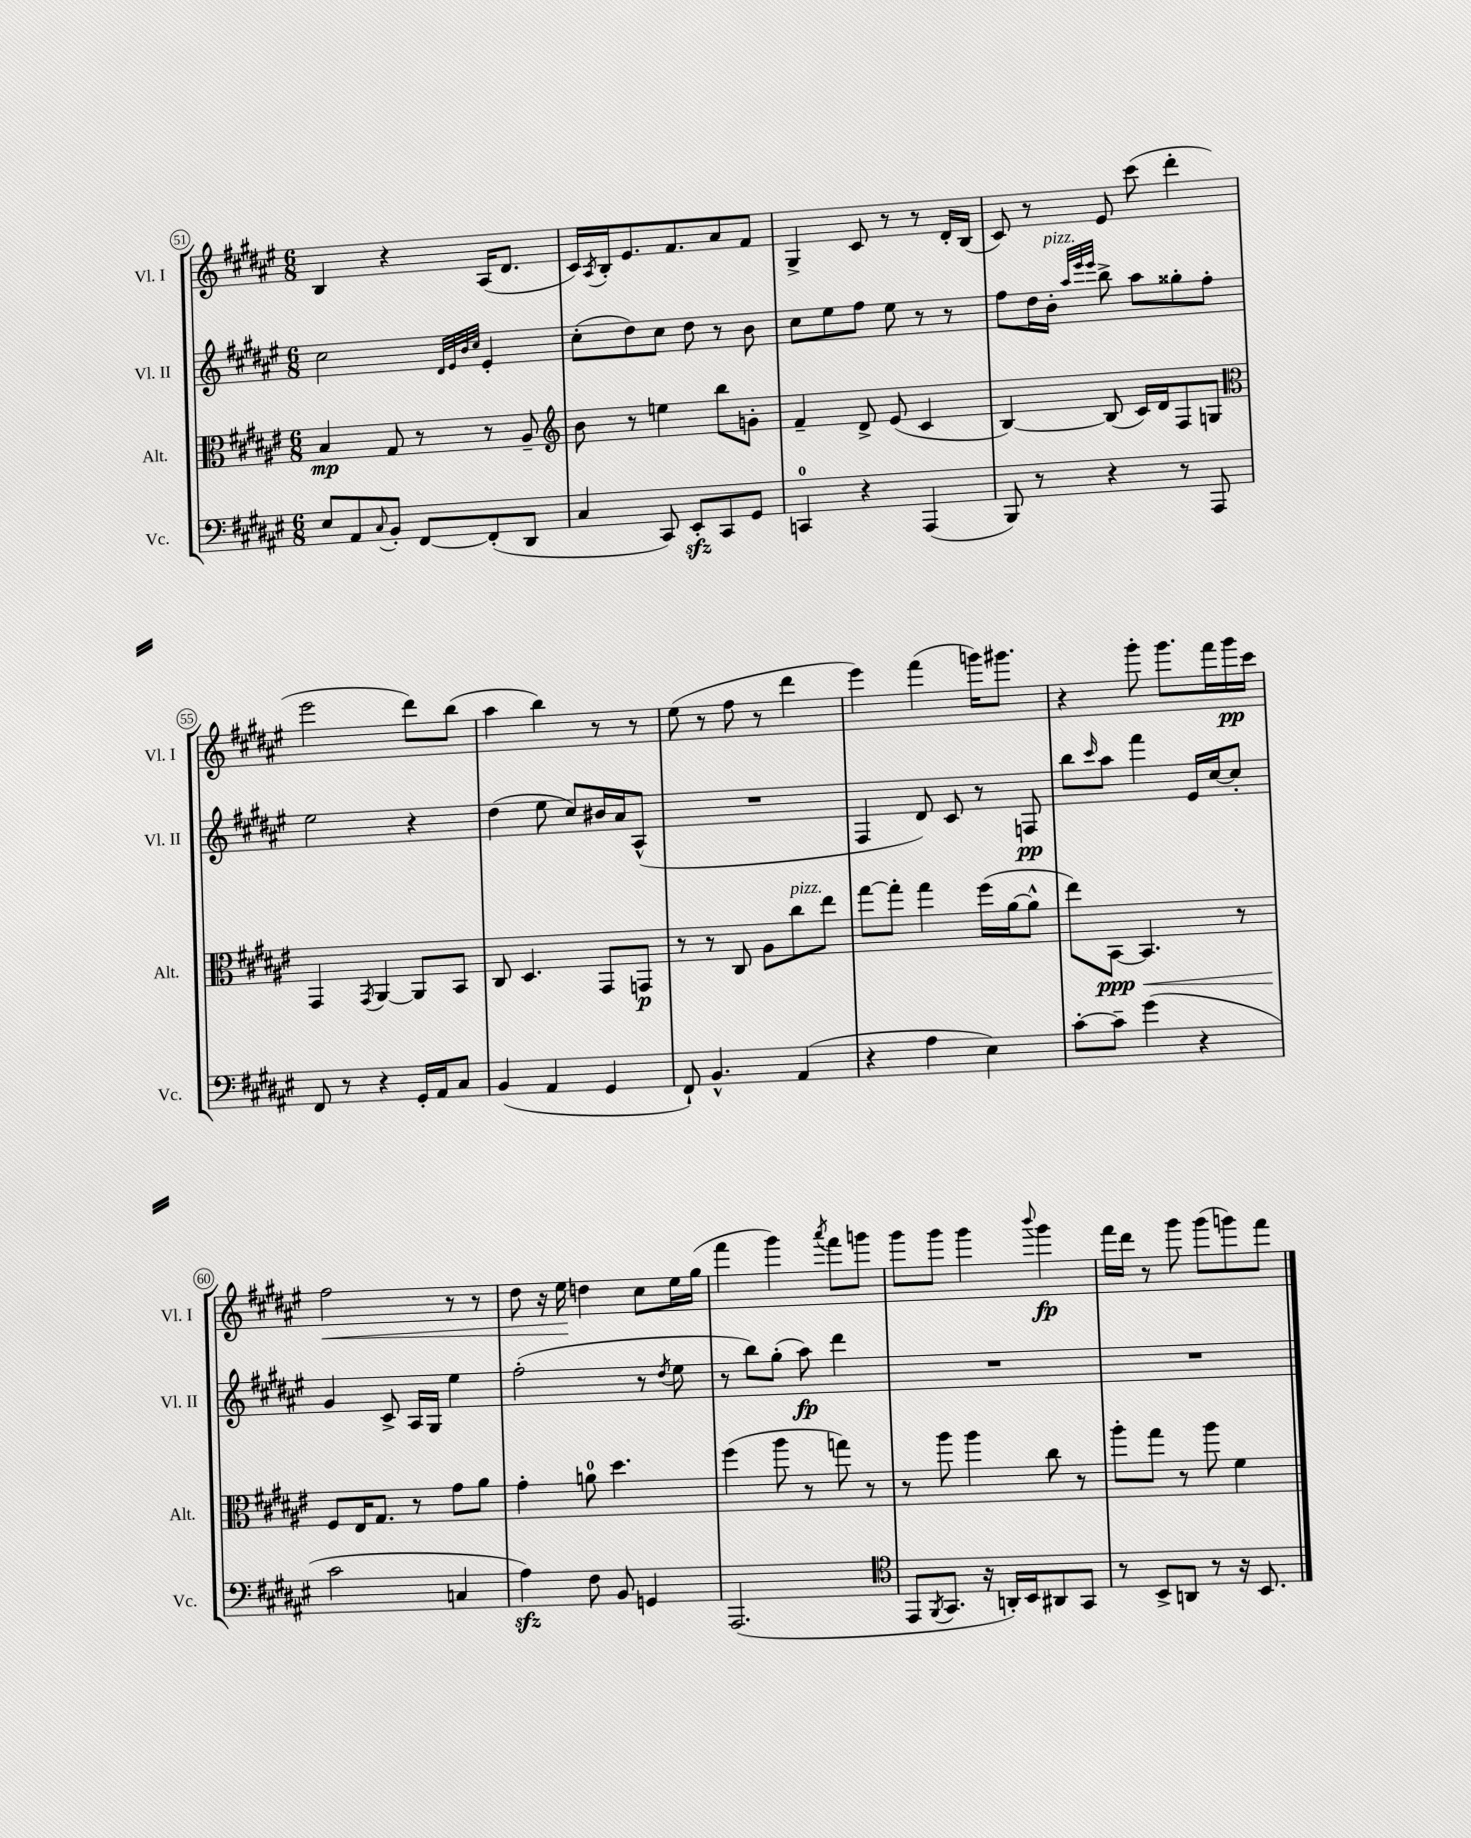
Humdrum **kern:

**kern	**kern	**kern	**kern
*staff4	*staff3	*staff2	*staff1
*clefF4	*clefC3	*clefG2	*clefG2
*k[f#c#g#d#a#e#]	*k[f#c#g#d#a#e#]	*k[f#c#g#d#a#e#]	*k[f#c#g#d#a#e#]
*M6/8	*M6/8	*M6/8	*M6/8
8E#/L	4B/	2cc#\	4B/
8AA#/	.	.	.
8qqC#/	.	.	.
8BB'/J	8G#/	.	4r
[8FF#/L	8r	.	.
.	.	32qqd#/LLL	.
.	.	32qqe#/	.
.	.	32qqb/	.
.	.	32qqcc#/JJJ	.
(8FF#'/]	8r	4e#'/	(16A#/LK
.	.	.	8.d#/J
8DD#/J	8A#~/	.	.
=	=	=	=
*	*clefG2	*	*
4C#/	8b\	(8cc#'\L	16c#/LL)
.	.	.	8qA#/
.	.	.	16B'/J
.	8r	8dd#\)	8.e#/
8CC#/)	4ee\	8cc#\J	.
.	.	.	8.f#/
8EE#'/L	.	8dd#\	.
8CC#/	8bb\L	8r	8a#/
8GG#/J	8g'\J	8b\	8f#/J
=	=	=	=
4CC/	4f#~/	8cc#\L	4G#^/
.	.	8ee#\	.
4r	8d#^/	8ff#\J	8c#/
.	(8e#/	8ee#\	8r
(4AAA#/	4c#/	8r	8r
.	.	8r	16d#'/LL
.	.	.	(16B/JJ
=	=	=	=
8BBB/)	[4B/)	8ff#\L	8c#/)
8r	.	16dd#\L	8r
.	.	16b'\JJ	.
.	.	32qqaa#/LLL	.
.	.	32qqeee#/	.
.	.	32qqeee#/JJJ	.
4r	(8B/]	8bb^\	8e#/
.	16c#/LL)	8aa#\L	(8ccc#\
.	16d#/J	.	.
8r	8F#/	8gg##'\	4ddd#'\
8AAA#/	8G/J	8ff#'\J	.
=	=	=	=
*	*clefC3	*	*
8FF#/	4GG#/	2ee#\	2eee#\
8r	.	.	.
.	8qGG#/	.	.
4r	[4AA#/	.	.
16GG#'/LL	8AA#/]L	4r	8ddd#\L)
16AA#/J	.	.	.
8C#/J	8BB/J	.	(8bb\J
=	=	=	=
(4BB/	8C#/	(4dd#\	4aa#\
.	4.D#/	.	.
4AA#/	.	8ee#\	4bb\)
.	.	8cc#/L)	.
4GG#/	8GG#/L	16b#/L	8r
.	.	16a#/J	.
.	8GG/J	(8A#^^/J	8r
=	=	=	=
8FF#`/)	8r	2.r	(8ee#\
4.BB^^/	8r	.	8r
.	8C#/	.	8ff#\
.	8A#\L	.	8r
(4AA#/	8cc#\	.	4ddd#\
.	8ee#\J	.	.
=	=	=	=
4r	[8gg#\L	4F#/	4eee#\)
.	8gg#'\]J	.	.
4A#\	4gg#\	8d#/)	(4fff#\
.	.	8c#/	.
4E#\)	(16ff#\LL	8r	16ggg\LK)
.	[16a#\J	.	8.ggg#\J
.	8a#^^\]J	8F/	.
=	=	=	=
[8c#'\L	8ee#\L)	8bb\L	4r
.	.	16qqccc#/	.
8c#~\]J	[8BB\J	8aa#\J	.
(4g#\	4.BB/]	4fff#\	8ggg#'\
.	.	.	8.ggg#\L
4r	.	16e#/LL	.
.	.	[16cc#/J	16fff#\L
.	8r	8cc#'/]J	16ggg#\
.	.	.	16ccc#\JJ
=	=	=	=
2c#\	8F#/L	4g#/	2ff#\
.	16E#/K	.	.
.	8.G#/J	.	.
.	.	8c#^/	.
.	8r	16A#/LL	.
.	.	16G#/JJ	.
4C/	8g#\L	4ee#\	8r
.	8a#\J	.	8r
=	=	=	=
4A#\)	4g#'\	(2ff#'\	8dd#\
.	.	.	16r
.	.	.	16ee#\
8F#\	8a\	.	4dd\
8BB/	4.dd#\	.	.
4GG/	.	8r	8cc#\L
.	.	8qdd#/	.
.	.	8ee#\	16ee#\L
.	.	.	(16gg#\JJ
=	=	=	=
(2.AAA#/	(4ff#\	8r	4fff#\
.	.	8bb\L)	.
.	8aa#\	(8gg#'\J	4ggg#\)
.	8r	8aa#\)	.
.	.	.	8qaaa#/
.	8gg\)	4ddd#\	8fff#\L
.	8r	.	8ggg\J
=	=	=	=
*clefC4	*	*	*
8EE#/L	8r	2.r	8ggg#\L
8qFF#/	.	.	.
8.GG#/J	8aa#\	.	8ggg#\J
.	4aa#\	.	4ggg#\
16r	.	.	.
16AA'/LL)	.	.	.
16BB/J	.	.	.
.	.	.	8qqbbb/
8AA#/	8cc#\	.	4ggg#\
8GG#/J	8r	.	.
=	=	=	=
8r	8aa#'\L	2.r	16fff#\LL
.	.	.	16ddd#\JJ
8BB^/L	8gg#\J	.	8r
8AA/J	8r	.	8ggg#\
8r	8aa#\	.	(8ggg#\L
16r	4f#\	.	8ggg\)
8.BB/	.	.	.
.	.	.	8fff#\J
==	==	==	==
*-	*-	*-	*-
